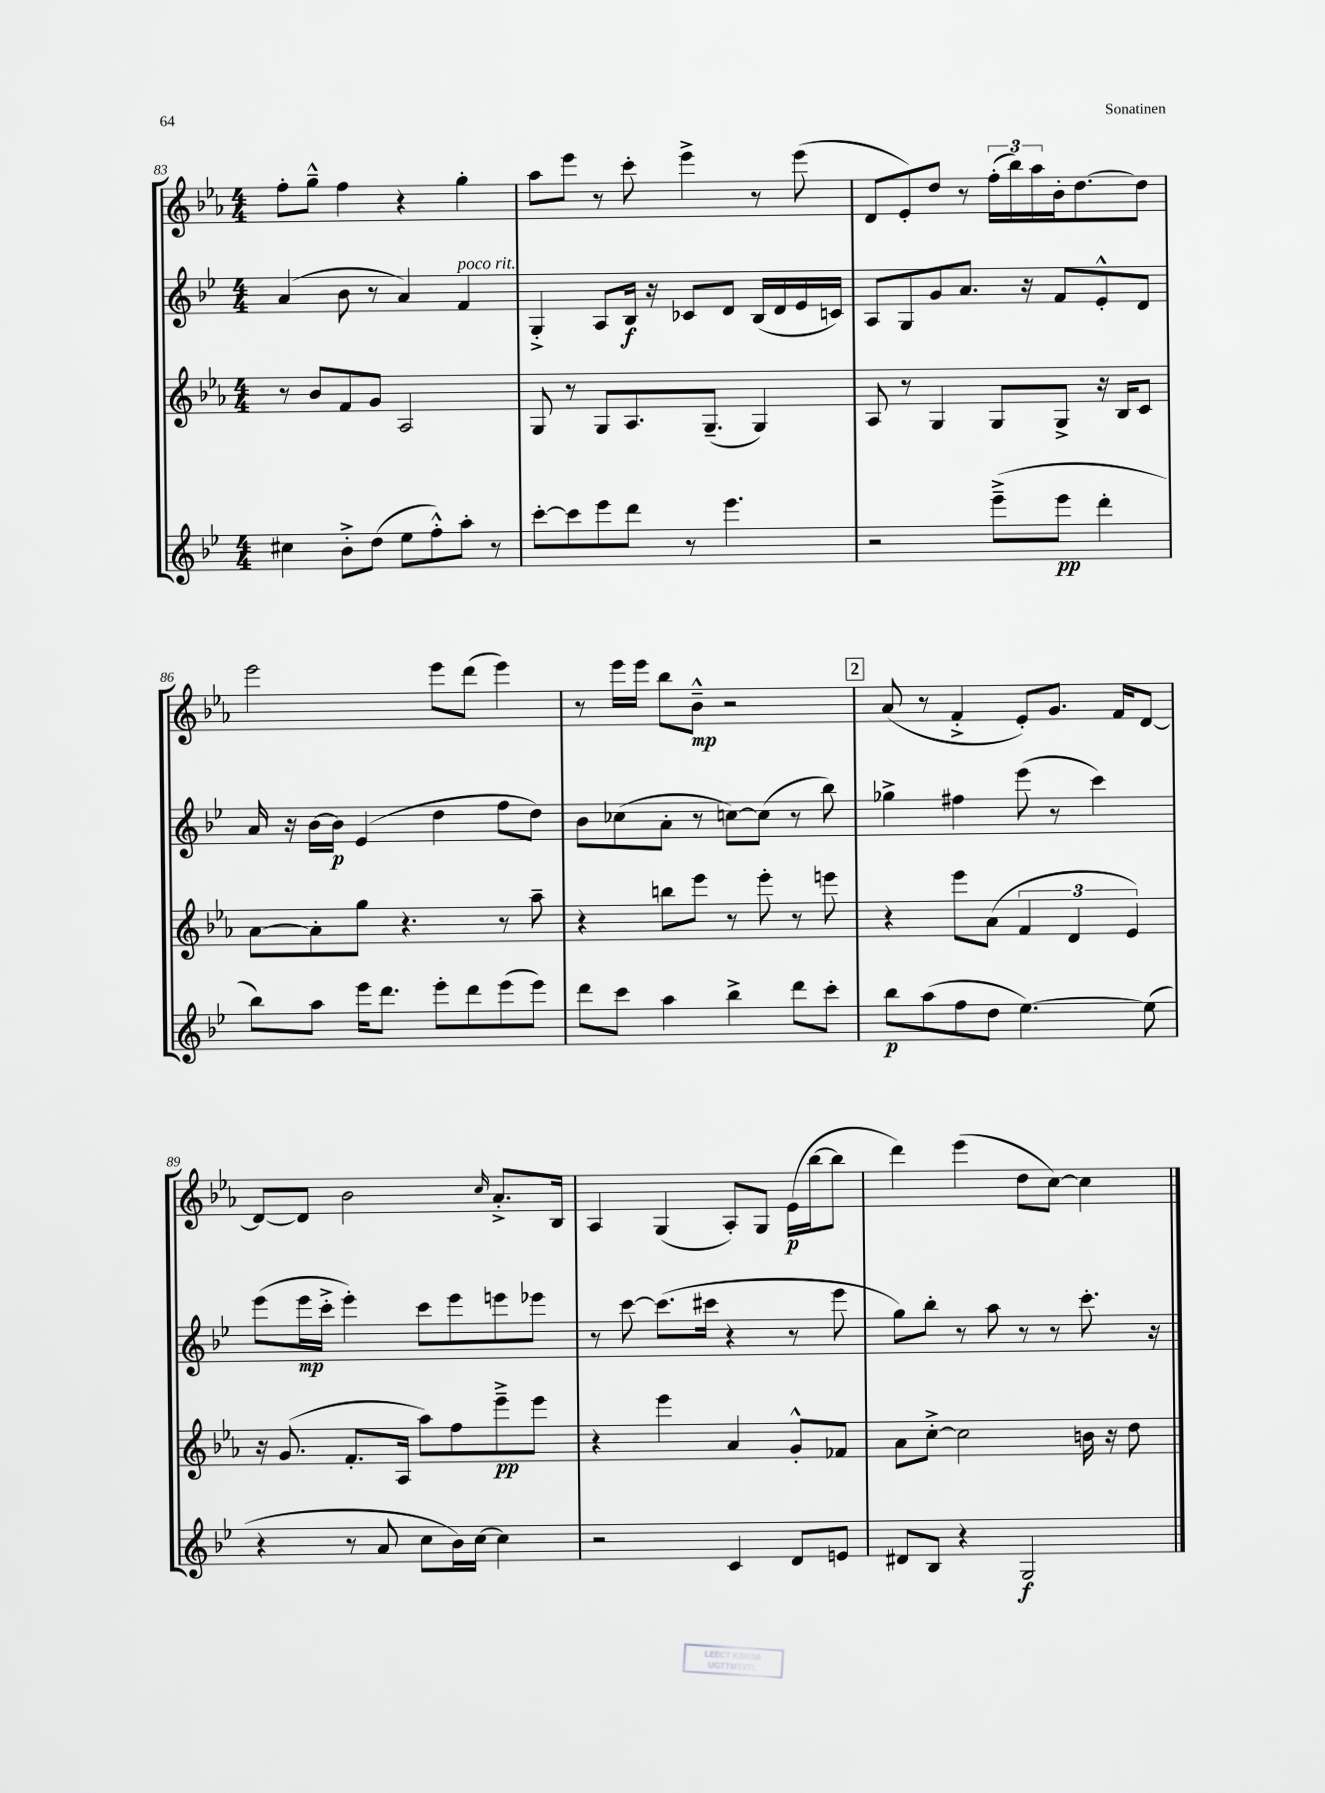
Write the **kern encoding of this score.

**kern	**kern	**kern	**kern
*staff4	*staff3	*staff2	*staff1
*clefG2	*clefG2	*clefG2	*clefG2
*k[b-e-]	*k[b-e-a-]	*k[b-e-]	*k[b-e-a-]
*M4/4	*M4/4	*M4/4	*M4/4
4cc#\	8r	(4a/	8ff'\L
.	8b-/L	.	8gg~^^\J
8b-'^\L	8f/	8b-\	4ff\
(8dd\J	8g/J	8r	.
8ee-\L	2A-/	4a/)	4r
8ff'^^\)	.	.	.
8aa'\J	.	4f/	4gg'\
8r	.	.	.
=	=	=	=
[8ccc'\L	8G/	4G'^/	8aa-\L
8ccc\]	8r	.	8eee-\J
8eee-\	8G/L	8A/L	8r
8ddd\J	8.A-/	16B-/Jk	8ccc'\
.	.	16r	.
8r	.	8c-/L	4eee-^\
.	(8.G~/J	.	.
4.eee-\	.	8d/J	.
.	4G/)	(16B-/LL	8r
.	.	16d/	.
.	.	16e-/	(8eee-\
.	.	16c/JJ)	.
=	=	=	=
2r	8A-/	8A/L	8d/L
.	8r	8G/	8e-'/)
.	4G/	8g/	8dd/J
.	.	8.a/J	8r
(8eee-~^\L	8G/L	.	(24ff'\LL
.	.	.	24bb-\)
.	.	16r	.
.	.	.	24aa-\
8eee-\J	8G^/J	8f/L	16b-'\J
.	.	.	[8.dd\
4ddd'\	16r	8e-'^^/	.
.	16B-/LK	.	.
.	8c/J	8d/J	8dd\]J
=	=	=	=
8bb-\L)	[8a-\L	16a/	2eee-\
.	.	16r	.
8aa\J	8a-'\]	[16b-\LL	.
.	.	16b-\]JJ	.
16eee-\LK	8gg\J	(4e-/	.
8.ddd\J	.	.	.
.	4.r	.	.
8eee-'\L	.	4dd\	8eee-\L
8ddd\	.	.	(8ddd\J
(8eee-\	8r	8ff\L	4eee-\)
8eee-\J)	8aa-~\	8dd\J)	.
=	=	=	=
8ddd\L	4r	8b-\L	8r
8ccc\J	.	(8cc-\	16eee-\LL
.	.	.	16eee-\JJ
4aa\	8bb\L	8a'\J	8bb-\L
.	8eee-\J	8r	8b-~^^\J
4bb-^\	8r	[8cc\L)	2r
.	8eee-'\	(8cc\]J	.
8ddd\L	8r	8r	.
8ccc'\J	8eee\	8bb-\)	.
=	=	=	=
8bb-\L	4r	4gg-^\	(8a-/
(8aa\	.	.	8r
8ff\	8eee-\L	4ff#\	4f'^/
8dd\J	(8a-\J	.	.
[4.ee-\)	6f/	(8eee-\	8e-'/L)
.	.	8r	8.g/J
.	6d/	.	.
.	.	4ccc\)	.
.	.	.	16f/LK
.	6e-/)	.	.
(8ee-\]	.	.	[8d/J
=	=	=	=
4r	16r	(8eee-\L	8d/_L
.	(8.g/	.	.
.	.	16eee-\L	8d/]J
.	.	16ccc'^\JJ	.
8r	8.f'/L	4eee-'\)	2b-\
8a/	.	.	.
.	16A-/Jk	.	.
8cc\L	8aa-\L)	8ccc\L	.
16b-\L)	8ff\	8eee-\	.
[16cc\JJ	.	.	.
.	.	.	16qqcc/
4cc\]	8eee-~^\	8eee\	8.a-'^/L
.	8eee-\J	8eee-\J	.
.	.	.	16B-/Jk
=	=	=	=
2r	4r	8r	4A-/
.	.	[8ccc\	.
.	4eee-\	(8.ccc\]L	(4G/
.	.	16ccc#\Jk	.
4c/	4a-/	4r	8A-'/L)
.	.	.	8G/J
8d/L	8g'^^/L	8r	(16e-\LL
.	.	.	[16bb-\J
8e/J	8f-/J	8eee-\	8bb-\]J
=	=	=	=
8d#/L	8a-\L	8gg\L)	4ddd\)
8B-/J	[8cc'^\J	8bb-'\J	.
4r	2cc\]	8r	(4eee-\
.	.	8aa\	.
2G/	.	8r	8dd\L
.	.	8r	[8cc\J)
.	16b\	8.ccc'\	4cc\]
.	16r	.	.
.	8dd\	.	.
.	.	16r	.
==	==	==	==
*-	*-	*-	*-
